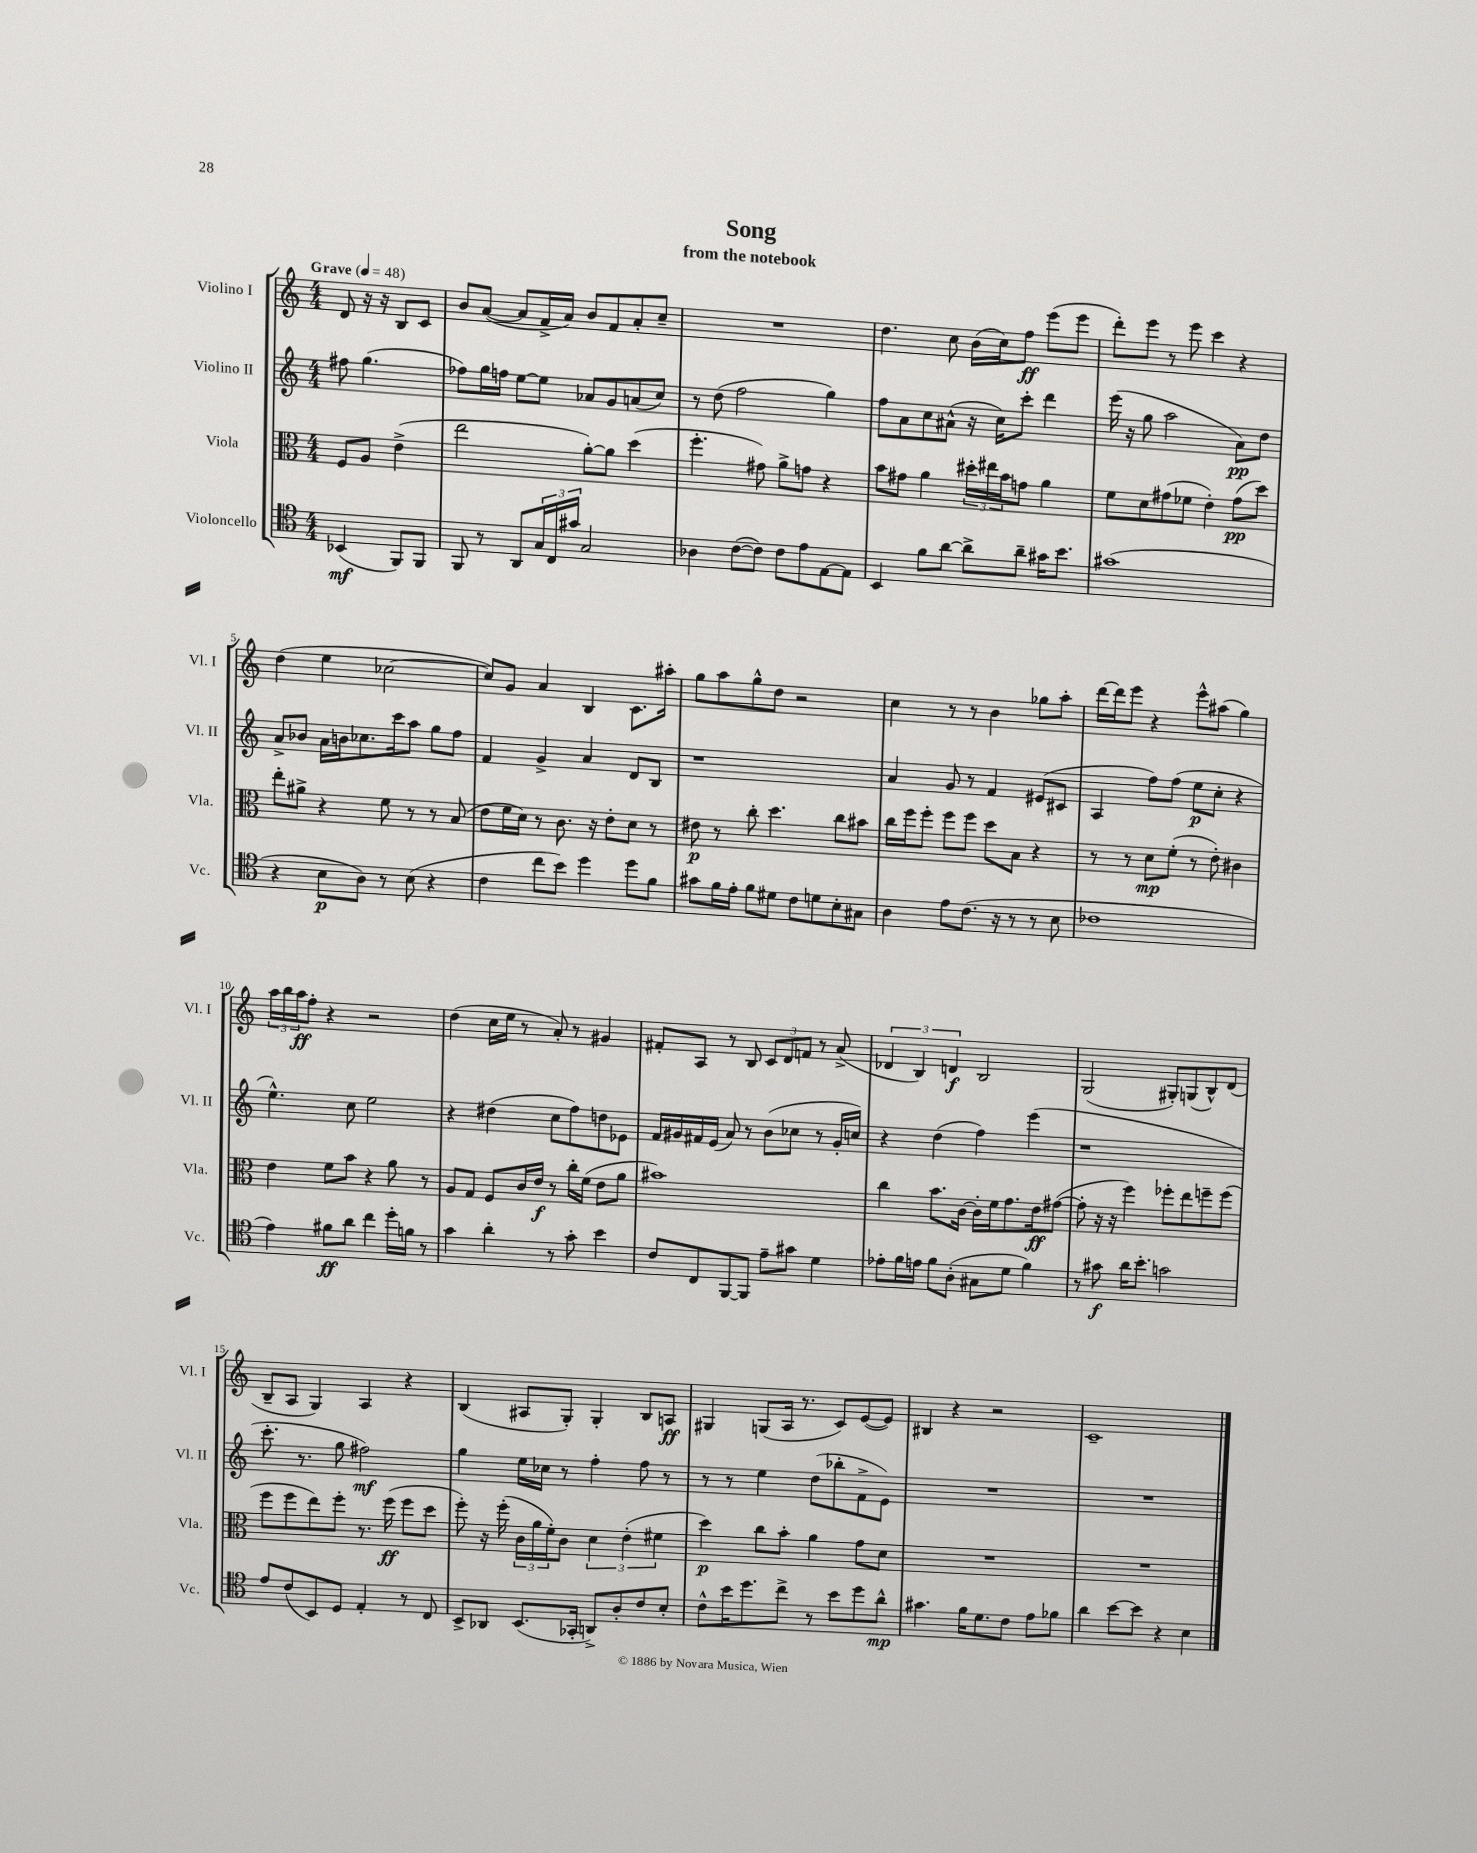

**kern	**kern	**kern	**kern
*staff4	*staff3	*staff2	*staff1
*clefC4	*clefC3	*clefG2	*clefG2
*k[]	*k[]	*k[]	*k[]
*M4/4	*M4/4	*M4/4	*M4/4
*MM48	*MM48	*MM48	*MM48
(4BB-/	8F/L	8ff#\	8d/
.	8A/J	(4.gg\	16r
.	.	.	16r
8FF/L)	(4e^\	.	8B/L
8FF/J	.	.	8c/J
=	=	=	=
8FF/	2ee\	8ff-\L)	8b/L
8r	.	16gg\L	([8a/J
.	.	16ff\JJ	.
8AA/L	.	[8ee\L	8a/]L
24G/L	.	8ee\]J	16f^/L
24C/	.	.	.
.	.	.	16a/JJ)
24g#/JJ	.	.	.
2G/	[8a'\L)	8a-/L	8b/L
.	8a\]J	8g/	8f/
.	(4dd\	(8a/	8a'/
.	.	8cc/J)	8cc~/J
=	=	=	=
4A-\	4.ff'\	8r	1r
.	.	(8dd\	.
([8c\L	.	2ff\	.
8c\]J)	8g#\)	.	.
8c\L	8a^\L	.	.
8e\	8g\J	.	.
[8E\	4r	4gg\)	.
8E\]J	.	.	.
=	=	=	=
4BB/	8b\L	8ff\L	4.dd\
.	8g#\J	8a\	.
8f\L	4a\	8cc\	.
[8a\J	.	(8a#^^\J	8cc\
8a^\]L	24dd#'\LL	16r	(16b\LL
.	24ee#\	.	.
.	.	16cc\LK)	16cc\J)
.	24b\J	.	.
8a~\J	8g\J	8ccc'\J	8ff\J
16g#\LK	4a\	4ddd\	(8eee\L
8.b\J	.	.	.
.	.	.	8eee\J
=	=	=	=
(1g#	8f\L	(16eee\	8ddd'\L)
.	.	16r	.
.	8d\	8gg\	8eee\J
.	(8g#\	2aa\	8r
.	8f-\J	.	8eee\
.	4e'\)	.	4ccc\
.	(8g#\L	8a\L)	4r
.	8dd\J)	8dd\J	.
=	=	=	=
4r	8ee'\L	8a^/L	(4dd\
.	8a#^\J	8b-/J	.
8B\L	4r	16a\LL	4ee\
.	.	16b\J	.
8A\J)	.	8.cc-\	.
8r	8f\	.	[2cc-\
.	.	16ccc\k	.
(8B\	8r	8aa\J	.
4r	8r	8gg\L	.
.	(8B/	8ff\J	.
=	=	=	=
4c\	8e\L	4f/	8cc-/]L)
.	16f\L	.	8g/J
.	16d\JJ)	.	.
8cc\L	8r	4g^/	4a/
8b\J)	8.c\	.	.
4dd\	.	4a/	4B/
.	16r	.	.
.	8e'\L	.	.
8dd\L	8d\J	8d/L	8.c\L
8f\J	8r	8B/J	.
.	.	.	16aa#'\Jk
=	=	=	=
8g#\L	8e#\	1r	8gg\L
16f\L	8r	.	8aa\
16e'\JJ	.	.	.
8f\L	8cc'\	.	8gg^^\
8d#\J	4.dd\	.	8dd\J
8c\L	.	.	2r
8d\	.	.	.
8B'\	8cc\L	.	.
8G#\J	8b#\J	.	.
=	=	=	=
4A\	16cc\LL	4a/	4cc\
.	16ff\J	.	.
.	8ff'\J	.	.
8e\L	8ff\L	8g/	8r
(8.c\J	8ff\J	8r	8r
.	8dd\L	4f/	4b\
16r	.	.	.
8r	8B\J	.	.
8r	4r	(8e#/L	8gg-\L
8B\	.	8c#/J	8aa'\J
=	=	=	=
1c-	8r	4A/	[16ddd\LL
.	.	.	16ddd\]J
.	8r	.	8eee\J
.	8d\L	8ff\L)	4r
.	(8f'\J	(8ff\J	.
.	8r	8ee\L	8eee^^\L
.	8e'\)	8cc'\J	(8aa#\J
.	4c#\	4r	4gg\)
=	=	=	=
4e\)	4e\	4.ee^^\)	24aa\LL
.	.	.	24bb\
.	.	.	24aa\J
.	.	.	8ff'\J
8f#\L	8f\L	.	4r
8a\J	8b\J	8cc\	.
4cc\	4r	2ee\	2r
16dd'\LL	8a\	.	.
16f\JJ	.	.	.
8r	8r	.	.
=	=	=	=
4g\	8A/L	4r	(4dd\
.	8G/J	.	.
4a'\	8F/L	(4dd#\	16cc\LL
.	.	.	16ee\JJ
.	16c/L	.	8r
.	16e/JJ	.	.
8r	8r	8cc\L	8a'/)
8g'\	16cc'\LL	8ff\)	8r
.	(16f\JJ	.	.
4b\	8e\L	8dd\	4g#/
.	8a\J	8e-\J	.
=	=	=	=
8c/L	1b#)	16f/LL	8f#'/L
.	.	16g#/	.
8C/	.	16f#/	8A/J
.	.	(16e/JJ	.
[8FF/	.	8a/)	8r
8FF/]J	.	8r	8B/
8e~\L	.	(8b\L	12c/L
.	.	.	12d/
8g#\J	.	8cc-\J	.
.	.	.	12f/J
4d\	.	8r	8r
.	.	16g#'/LL	(8a^/
.	.	16cc/JJ)	.
=	=	=	=
8e-'\L	4cc\	4r	6d-/
16f\L	.	.	.
.	.	.	6B/)
16e\JJ	.	.	.
8f\L	8.b\L	(4dd\	.
.	.	.	6d/
(8A'\J	.	.	.
.	[16c\Jk	.	.
8G#\L	16c'\]LL	4ff\)	2B/
.	16f\J	.	.
8d\J	8.g\	.	.
4f\)	.	(4eee\	.
.	16e\k	.	.
.	([8g#\J	.	.
=	=	=	=
8r	8g#'\]	1r	(2G/
8g#\	16r	.	.
.	16r	.	.
16a\LK	4ff\)	.	.
8.b'\J	.	.	.
2g\	8ff-'\L	.	8G#'/L)
.	8ee\	.	(8G/
.	8ff~\	.	8B^^/)
.	(8ff\J	.	(8d/J
=	=	=	=
8e/L	8ff\L	8.ccc'\	8B~/L
(8c/	8ff\	.	8A/J
.	.	8.r	.
8BB/)	8ee\)	.	4G/)
8D/J	8ff'\J	8gg\	.
4E'/	8.r	2ff#\)	4A/
.	(16ff\	.	.
8r	8ff\L	.	4r
8C/	8dd\J	.	.
=	=	=	=
8BB^/L	8ff'\)	4gg\	(4B/
8AA-/J	16r	.	.
.	(16ff'\	.	.
(8.BB/L	24c\LL	16ee\LL	8A#/L
.	24a\	.	.
.	.	16cc-\JJ	.
.	24f'\J)	.	.
.	8c\J	8r	8G'/J)
16GG-'/Jk	.	.	.
8AA^/L)	6d\	4ff'\	4G'/
8A'/	.	.	.
.	(6e'\	.	.
8c/	.	8ff\	8B/L
.	6f#\	.	.
8B'/J	.	8r	8A/J
=	=	=	=
8c^^\L	4dd\)	8r	4G#/
16b\K	.	8r	.
8.dd\	.	.	.
.	8cc\L	4ee\	(8G/L
8cc^\J	8b'\J	.	16A/Jk
.	.	.	8.r
8r	4a\	(8dd\L	.
8b\L	.	8bb-'\	8c/L)
8dd\	8g\L	8f^\	([8e/
8a^^\J	8d\J	8e\J)	8e/]J)
=	=	=	=
4.g#\	1r	1r	4B#/
.	.	.	4r
16f\LK	.	.	.
8.d\	.	.	.
.	.	.	2r
8c\J	.	.	.
8e\L	.	.	.
8f-\J	.	.	.
=	=	=	=
4a\	1r	1r	1c~
[8b\L	.	.	.
8b\]J	.	.	.
4r	.	.	.
4B\	.	.	.
==	==	==	==
*-	*-	*-	*-
